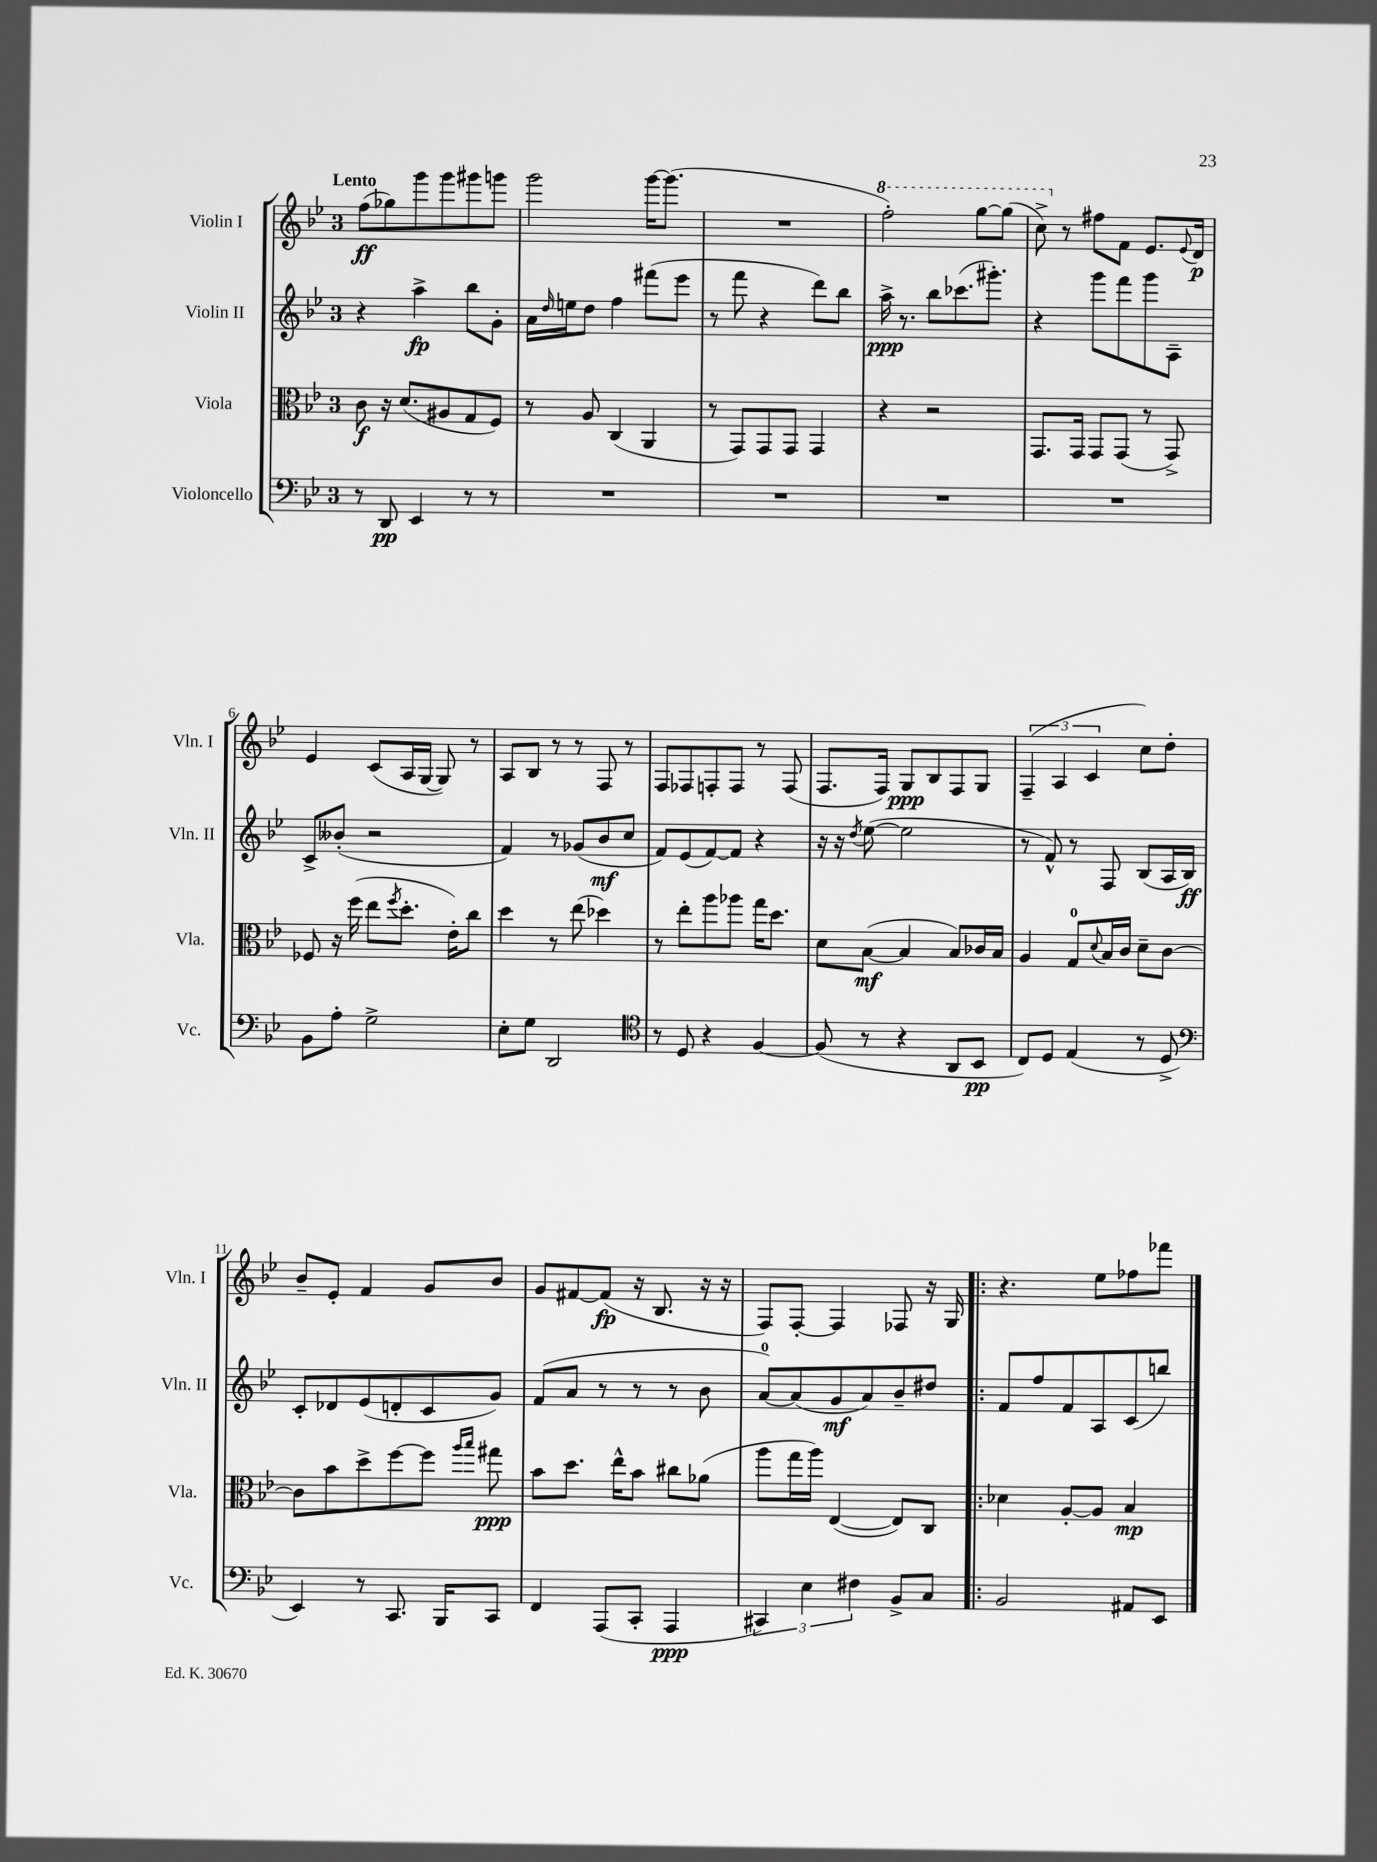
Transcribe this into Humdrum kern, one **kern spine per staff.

**kern	**kern	**kern	**kern
*staff4	*staff3	*staff2	*staff1
*clefF4	*clefC3	*clefG2	*clefG2
*k[b-e-]	*k[b-e-]	*k[b-e-]	*k[b-e-]
*M3/4	*M3/4	*M3/4	*M3/4
8r	8c	4r	(8ff
8DD	16r	.	8gg-)
.	(8.d	.	.
4EE-	.	4aa^	8ggg
.	8A#	.	8ggg
8r	8G	8bb-	8ggg#
8r	8F)	8g'	8ggg
=	=	=	=
2.r	8r	16a	2ggg
.	.	16qqdd	.
.	.	16ee	.
.	8A	8dd	.
.	(4C	4ff	.
.	4AA	(8fff#	[16ggg
.	.	.	(8.ggg]
.	.	8eee-	.
=	=	=	=
2.r	8r	8r	2.r
.	8GG)	8fff	.
.	8GG	4r	.
.	8GG	.	.
.	4GG	8ddd)	.
.	.	8bb-	.
=	=	=	=
2.r	4r	16aa^	2fff')
.	.	8.r	.
.	2r	8bb-	.
.	.	(8.ccc-	.
.	.	.	[8ggg
.	.	8.ggg#')	.
.	.	.	(8ggg]
=	=	=	=
2.r	8.GG	4r	8ccc^)
.	.	.	8r
.	16GG	.	.
.	8GG	8ggg	8ff#
.	(8GG	8fff	8f
.	8r	8ggg	8.e-
.	8GG^)	8A~	.
.	.	.	8qqe-
.	.	.	16d
=	=	=	=
8BB-	8F-	8c^	4e-
8A'	16r	(8b--'	.
.	(16ff	.	.
2G^	8ee-	2r	(8c
.	8qff	.	.
.	8.dd'	.	16A
.	.	.	[16G
.	.	.	8G])
.	16e-')	.	.
.	8cc	.	8r
=	=	=	=
8E-'	4dd	4f)	8A
8G	.	.	8B-
2DD	8r	8r	8r
.	(8ee-	(8g-	8r
.	4dd-)	8b-	8F
.	.	8cc	8r
=	=	=	=
*clefC4	*	*	*
8r	8r	8f)	8F
8D	8ee-'	(8e-	8F-
4r	8aa	[8f)	8F'
.	8aa-	8f]	8F
[4F	16gg	4r	8r
.	8.dd	.	.
.	.	.	(8F
=	=	=	=
(8F]	8d	16r	8.F
.	.	16r	.
.	.	8qdd	.
8r	([8B-	([8ee-	.
.	.	.	16F)
4r	4B-]	2ee-]	8G
.	.	.	8B-
8AA	8B-)	.	8F
8BB-	16c-	.	8G
.	16B-	.	.
=	=	=	=
8C)	4A	8r	(6F~
8D	.	8f^^)	.
.	.	.	6A
(4E-	8G	8r	.
.	.	.	6c
.	8qqd	.	.
.	16B-	8F	.
.	16c	.	.
8r	8d~	(8B-	8cc)
8D^	[8c	16A	8dd'
.	.	16B-)	.
=	=	=	=
*clefF4	*	*	*
4EE-)	8c]	8c'	8b-~
.	8b-	8d-	8e-'
8r	8dd^	(8e-	4f
8.CC	[8ff	8d'	.
.	8ff]	8c	8g
16BBB-	.	.	.
.	16qqaa	.	.
.	16qqbb-	.	.
8CC	8gg#	8g)	8b-
=	=	=	=
4FF	8b-	(8f	8g
.	8.dd	8a	[8f#
(8AAA	.	8r	(8f#]
.	16ee-^^	.	.
8CC'	8b-	8r	16r
.	.	.	8.B-
4AAA	8cc#	8r	.
.	(8a-	8b-	16r
.	.	.	16r
=	=	=	=
6CC#)	8aa	[8a)	8F)
.	16gg	(8a]	[8F'
6E-	.	.	.
.	16aa)	.	.
.	([4E-	8g	4F]
6F#	.	.	.
.	.	8a)	.
8BB-^	8E-])	8b-~	8F-
8C	8C	8dd#	16r
.	.	.	16G
=!|:	=!|:	=!|:	=!|:
2BB-	4d-	8f	4.r
.	.	8ff	.
.	[8A'	8f	.
.	8A]	8A	8ee-
8AA#	4B-	(8c	8ff-
8EE-	.	8bb)	8fff-
==	==	==	==
*-	*-	*-	*-
